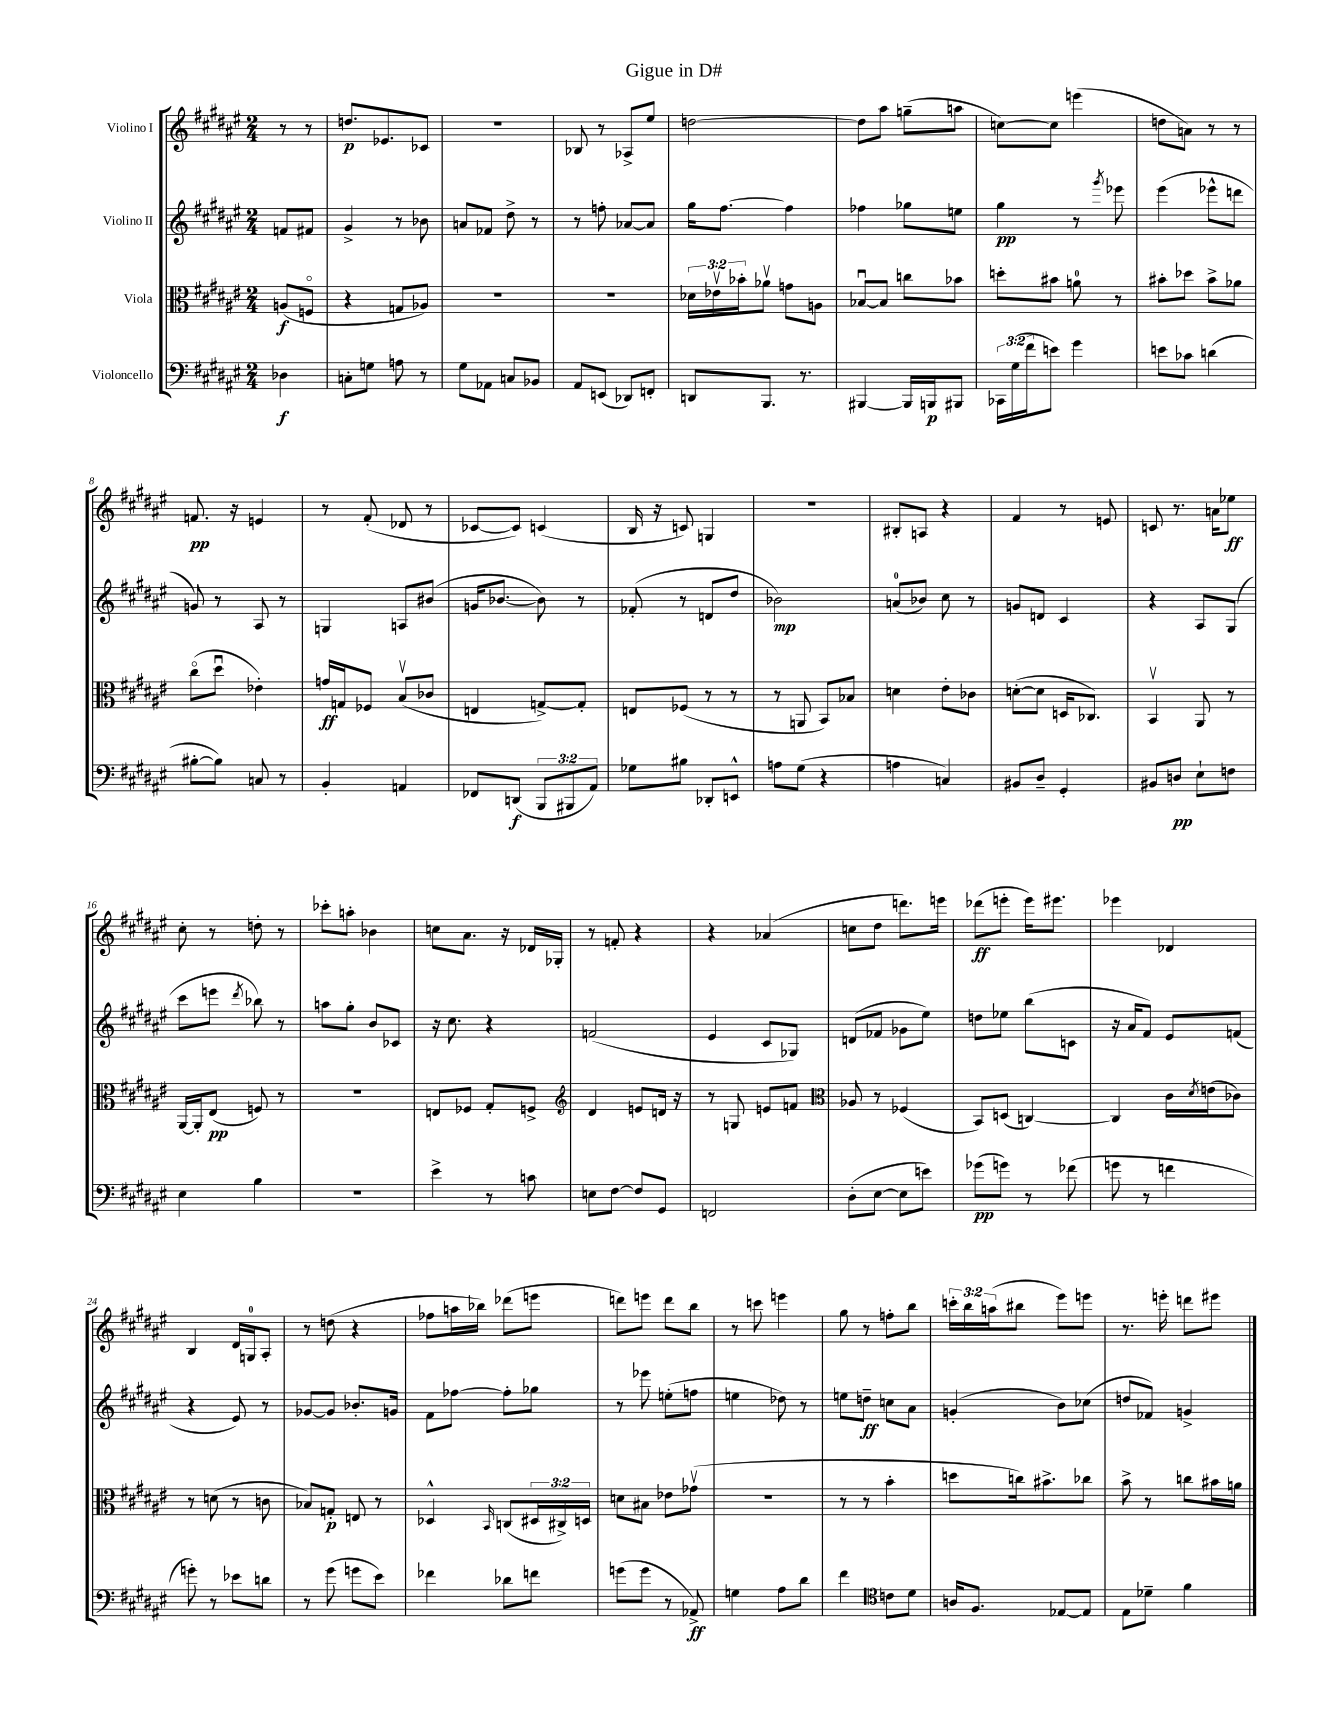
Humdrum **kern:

**kern	**dynam	**kern	**dynam	**kern	**dynam	**kern	**dynam
*part4	*part4	*part3	*part3	*part2	*part2	*part1	*part1
*staff4	*staff4	*staff3	*staff3	*staff2	*staff2	*staff1	*staff1
*I"Violoncello	*	*I"Viola	*	*I"Violino II	*	*I"Violino I	*
*clefF4	*	*clefC3	*	*clefG2	*	*clefG2	*
*k[f#c#g#d#a#e#]	*	*k[f#c#g#d#a#e#]	*	*k[f#c#g#d#a#e#]	*	*k[f#c#g#d#a#e#]	*
*M2/4	*	*M2/4	*	*M2/4	*	*M2/4	*
=	=	=	=	=	=	=	=
4D-X\	f	(8An/L	f	8fn/L	.	8r	.
.	.	8Fn/J	.	8f#X/J	.	8r	.
=1	=1	=1	=1	=1	=1	=1	=1
8Cn'\L	.	4r	.	4g#^/	.	8.ddn/L	p
8Gn\J	.	.	.	.	.	.	.
.	.	.	.	.	.	8.e-X/	.
8An\	.	8Gn/L	.	8r	.	.	.
8r	.	8A-X/J)	.	8b-X\	.	8c-X/J	.
=2	=2	=2	=2	=2	=2	=2	=2
8G#\L	.	2r	.	8an/L	.	2r	.
8AA-X\J	.	.	.	8f-X/J	.	.	.
8Cn/L	.	.	.	8dd#^\	.	.	.
8BB-X/J	.	.	.	8r	.	.	.
=3	=3	=3	=3	=3	=3	=3	=3
8AA#/L	.	2r	.	8r	.	8B-X/	.
(8EEn/J	.	.	.	8ffn'\	.	8r	.
8DD-X/L)	.	.	.	[8a-X/L	.	8A-X^/L	.
8FFn'/J	.	.	.	8a-/J]	.	8ee#/J	.
=4	=4	=4	=4	=4	=4	=4	=4
8DDn/L	.	24d-X\LL	.	16gg#\KL	.	[2ddn\	.
.	.	24e-Xv\	.	.	.	.	.
.	.	.	.	[8.ff#\J	.	.	.
.	.	24b-X'\J	.	.	.	.	.
8.BBB/J	.	8a-Xv\J	.	.	.	.	.
.	.	8gn\L	.	4ff#\]	.	.	.
8.r	.	.	.	.	.	.	.
.	.	8An\J	.	.	.	.	.
=5	=5	=5	=5	=5	=5	=5	=5
[4BBB#X/	.	[8B-Xu/L	.	4ff-X\	.	8dd\L]	.
.	.	8B-/J]	.	.	.	8aa#\J	.
16BBB#/LL]	.	8ccn\L	.	8gg-X\L	.	(8ggn~\L	.
16BBBn/J	p	.	.	.	.	.	.
8BBB#X/J	.	8b-X\J	.	8een\J	.	8aan\J	.
=6	=6	=6	=6	=6	=6	=6	=6
24CC-X\LL	.	8ddn'\L	.	4gg#\	pp	[8ccn\L)	.
(24G#\	.	.	.	.	.	.	.
24f#\J	.	.	.	.	.	.	.
8en\J)	.	8b#X\J	.	.	.	8cc\J]	.
4g#\	.	8an\	.	8r	.	(4eeen\	.
.	.	.	.	8qggg#/	.	.	.
.	.	8r	.	8eee-X\	.	.	.
=7	=7	=7	=7	=7	=7	=7	=7
8en\L	.	8b#X'\L	.	(4eee#\	.	8ddn\L	.
8c-X\J	.	8dd-X\J	.	.	.	8an\J)	.
(4dn\	.	8b#^\L	.	8eee-X^^\L	.	8r	.
.	.	8a-X\J	.	8dddn\J	.	8r	.
!!LO:LB:g=z
=8	=8	=8	=8	=8	=8	=8	=8
[8B#X'\L	.	(8cc#\L	.	8gn/)	.	8.fn/	pp
8B#\J])	.	8dd#u\J	.	8r	.	.	.
.	.	.	.	.	.	16r	.
8Cn/	.	4e-X'\)	.	8A#/	.	4en/	.
8r	.	.	.	8r	.	.	.
=9	=9	=9	=9	=9	=9	=9	=9
4BB'/	.	16gn/LL	ff	4Gn/	.	8r	.
.	.	16Gn/J	.	.	.	.	.
.	.	8F-X/J	.	.	.	(8f#'/	.
4AAn/	.	(8Bv/L	.	8An/L	.	8d-X/	.
.	.	8c-X/J	.	(8b#X/J	.	8r	.
=10	=10	=10	=10	=10	=10	=10	=10
8FF-X/L	.	4En/	.	16gn/KL	.	[8c-X/L	.
.	.	.	.	[8.b-X/J	.	.	.
(8DDn/J	f	.	.	.	.	8c-/J])	.
12BBB/L	.	[8Gn^/L)	.	8b-\])	.	(4cn/	.
12BBB#X/	.	.	.	.	.	.	.
.	.	8G'/J]	.	8r	.	.	.
12AA#/J)	.	.	.	.	.	.	.
=11	=11	=11	=11	=11	=11	=11	=11
8G-X\L	.	8En/L	.	(8f-X'/	.	16B/	.
.	.	.	.	.	.	16r	.
8B#X\J	.	(8F-X/J	.	8r	.	8cn/)	.
8DD-X'/L	.	8r	.	8dn/L	.	4Gn/	.
8EEn^^/J	.	8r	.	8dd#/J	.	.	.
=12	=12	=12	=12	=12	=12	=12	=12
8An\L	.	8r	.	2b-X\)	mp	2r	.
(8G#\J	.	8AAn/	.	.	.	.	.
4r	.	8BB/L)	.	.	.	.	.
.	.	8B-X/J	.	.	.	.	.
=13	=13	=13	=13	=13	=13	=13	=13
4An\	.	4dn\	.	(8an/L	.	8B#X'/L	.
.	.	.	.	8b-X/J)	.	8An/J	.
4Cn/)	.	8e#'\L	.	8cc#\	.	4r	.
.	.	8c-X\J	.	8r	.	.	.
=14	=14	=14	=14	=14	=14	=14	=14
8BB#X/L	.	([8dn'\L	.	8gn/L	.	4f#/	.
8D#~/J	.	8d\J]	.	8dn/J	.	.	.
4GG#'/	.	16Dn/KL	.	4c#/	.	8r	.
.	.	8.C-X/J)	.	.	.	.	.
.	.	.	.	.	.	8en/	.
=15	=15	=15	=15	=15	=15	=15	=15
8BB#X/L	.	4BBv/	.	4r	.	8cn/	.
8Dn/J	pp	.	.	.	.	8.r	.
8E#`\L	.	8AA#/	.	8A#/L	.	.	.
.	.	.	.	.	.	16an\KL	.
8Fn\J	.	8r	.	(8G#/J	.	8ee-X\J	ff
!!LO:LB:g=z
=16	=16	=16	=16	=16	=16	=16	=16
4E#\	.	[16AA#/LL	.	8ccc#\L	.	8cc#'\	.
.	.	16AA#'/J]	.	.	.	.	.
.	.	(8E#/J	pp	8eeen\J	.	8r	.
.	.	.	.	8qddd#/	.	.	.
4B\	.	8Fn/)	.	8bb-X\)	.	8ddn'\	.
.	.	8r	.	8r	.	8r	.
=17	=17	=17	=17	=17	=17	=17	=17
2r	.	2r	.	8aan\L	.	8ccc-X'\L	.
.	.	.	.	8gg#'\J	.	8aan'\J	.
.	.	.	.	8b/L	.	4b-X\	.
.	.	.	.	8c-X/J	.	.	.
=18	=18	=18	=18	=18	=18	=18	=18
4e#^\	.	8En/L	.	16r	.	8ccn\L	.
.	.	.	.	8.cc#\	.	.	.
.	.	8F-X/J	.	.	.	8.a#\J	.
8r	.	8G#'/L	.	4r	.	.	.
.	.	.	.	.	.	16r	.
8cn\	.	8Fn^/J	.	.	.	16d-X/LL	.
.	.	.	.	.	.	16G-X'/JJ	.
=19	=19	=19	=19	=19	=19	=19	=19
*	*	*clefG2	*	*	*	*	*
8En\L	.	4d#/	.	(2fn/	.	8r	.
[8F#\J	.	.	.	.	.	8fn'/	.
8F#/L]	.	8en/L	.	.	.	4r	.
8GG#/J	.	16dn/Jk	.	.	.	.	.
.	.	16r	.	.	.	.	.
=20	=20	=20	=20	=20	=20	=20	=20
2FFn/	.	8r	.	4e#/	.	4r	.
.	.	8Gn/	.	.	.	.	.
.	.	8en/L	.	8c#/L	.	(4a-X/	.
.	.	8fn/J	.	8G-X/J)	.	.	.
=21	=21	=21	=21	=21	=21	=21	=21
*	*	*clefC3	*	*	*	*	*
(8D#'\L	.	8A-X/	.	(8dn/L	.	8ccn\L	.
[8E#\J	.	8r	.	8f-X/J	.	8dd#\J	.
8E#\L]	.	(4F-X/	.	8g-X\L	.	8.dddn\L)	.
8en\J)	.	.	.	8ee#\J)	.	.	.
.	.	.	.	.	.	16eeen\Jk	.
=22	=22	=22	=22	=22	=22	=22	=22
(8g-X\L	pp	8BB/L)	.	8ddn\L	.	(8ddd-X\L	ff
8gn\J)	.	(8Dn/J	.	8ee-X\J	.	8eeen'\J	.
8r	.	[4Cn/)	.	(8bb\L	.	16eee\KL)	.
.	.	.	.	.	.	8.eee#X\J	.
(8f-X\	.	.	.	8cn\J	.	.	.
=23	=23	=23	=23	=23	=23	=23	=23
8gn\	.	4C/]	.	16r	.	4eee-X\	.
.	.	.	.	16a#/KL	.	.	.
8r	.	.	.	8f#/J)	.	.	.
4fn\	.	16c#\LL	.	8e#/L	.	4d-X/	.
.	.	8qd#/	.	.	.	.	.
.	.	(16en\J	.	.	.	.	.
.	.	8c-X\J)	.	(8fn/J	.	.	.
!!LO:LB:g=z
=24	=24	=24	=24	=24	=24	=24	=24
8gn'\)	.	8r	.	4r	.	4B/	.
8r	.	(8dn\	.	.	.	.	.
8e-X\L	.	8r	.	8e#/)	.	16d#/LL	.
.	.	.	.	.	.	16Gn/J	.
8dn\J	.	8cn\	.	8r	.	8A#'/J	.
=25	=25	=25	=25	=25	=25	=25	=25
8r	.	8B-X/L)	.	[8g-X/L	.	8r	.
(8g#\	.	8Gn'/J	p	8g-/J]	.	(8ddn\	.
8gn\L	.	8En/	.	8.b-X'/L	.	4r	.
8e#\J)	.	8r	.	.	.	.	.
.	.	.	.	16gn/Jk	.	.	.
=26	=26	=26	=26	=26	=26	=26	=26
4f-X\	.	4D-X^^/	.	8f#\L	.	8ff-X\L	.
.	.	.	.	[8ff-X\J	.	16aan\L	.
.	.	.	.	.	.	16bb-X\JJ)	.
.	.	16qqBB/	.	.	.	.	.
8d-X\L	.	(8Cn/L	.	8ff-'\L]	.	(8ddd-X\L	.
8fn\J	.	24D#X/L	.	8gg-X\J	.	8eeen\J	.
.	.	24C#X^/)	.	.	.	.	.
.	.	24Dn/JJ	.	.	.	.	.
=27	=27	=27	=27	=27	=27	=27	=27
(8gn\L	.	8dn\L	.	8r	.	8dddn\L)	.
8g\J	.	8B#X\J	.	8eee-X\	.	8eeen\J	.
8r	.	8e-X\L	.	(8een'\L	.	8ddd\L	.
8AA-X^/)	ff	(8g-Xv\J	.	8ffn\J	.	8bb\J	.
=28	=28	=28	=28	=28	=28	=28	=28
4Gn\	.	2r	.	4een\	.	8r	.
.	.	.	.	.	.	8cccn\	.
8A#\L	.	.	.	8dd-X\)	.	4eeen\	.
8d#\J	.	.	.	8r	.	.	.
=29	=29	=29	=29	=29	=29	=29	=29
4f#\	.	8r	.	8een\L	.	8gg#\	.
.	.	8r	.	8ddn~\J	ff	8r	.
*clefC4	*	*	*	*	*	*	*
8cn\L	.	4b'\	.	8ccn\L	.	8ffn'\L	.
8d#\J	.	.	.	8a#\J	.	8bb\J	.
=30	=30	=30	=30	=30	=30	=30	=30
16An/KL	.	8ddn\L	.	(4gn'/	.	24cccn'\LL	.
.	.	.	.	.	.	24bb\	.
8.F#/J	.	.	.	.	.	.	.
.	.	.	.	.	.	(24aan\J	.
.	.	16ccn\k)	.	.	.	8bb#X\J	.
.	.	8.b#X^\	.	.	.	.	.
[8E-X/L	.	.	.	8b\L)	.	8eee#\L)	.
8E-/J]	.	8cc-X\J	.	(8cc-X\J	.	8eeen\J	.
=31	=31	=31	=31	=31	=31	=31	=31
8E#\L	.	8b^\	.	8ddn/L	.	8.r	.
8d-X~\J	.	8r	.	8f-X/J)	.	.	.
.	.	.	.	.	.	16eeen'\	.
4f#\	.	8ccn\L	.	4gn^/	.	8dddn\L	.
.	.	16b#X\L	.	.	.	8eee#X\J	.
.	.	16an\JJ	.	.	.	.	.
==	==	==	==	==	==	==	==
*-	*-	*-	*-	*-	*-	*-	*-
